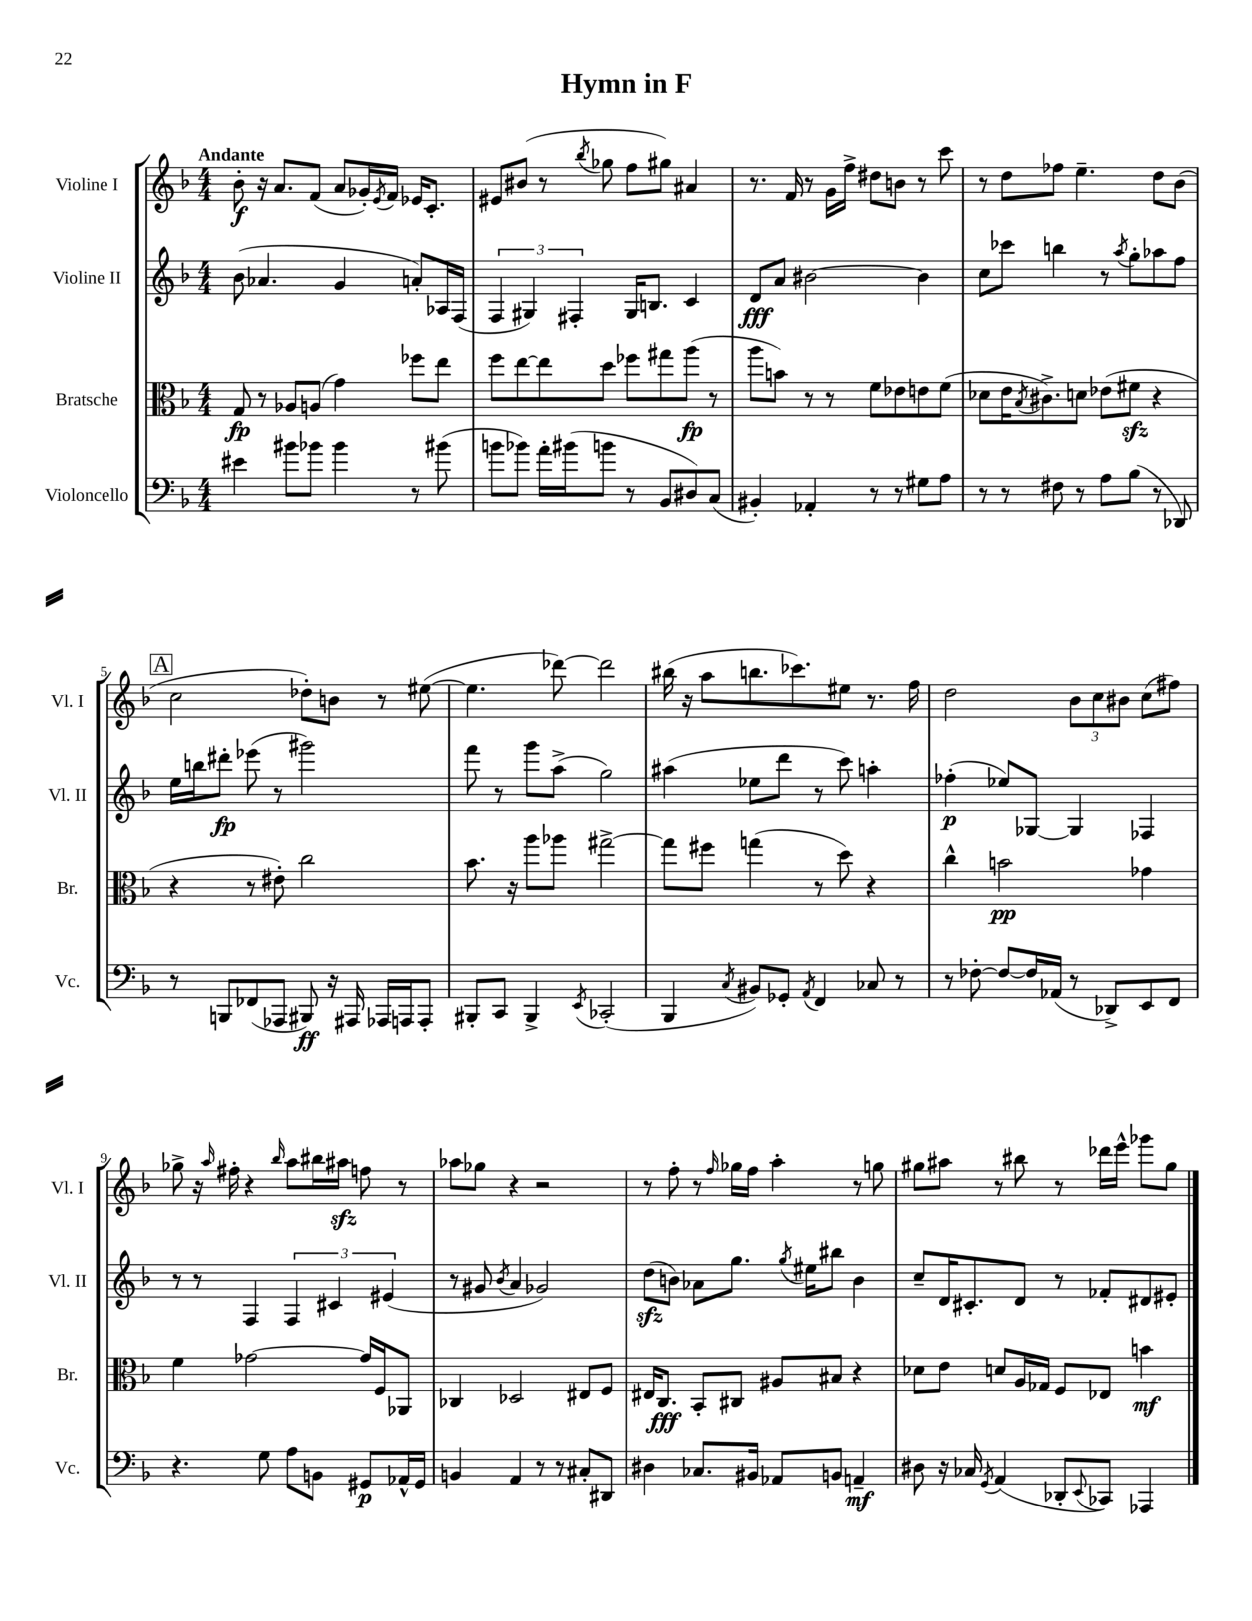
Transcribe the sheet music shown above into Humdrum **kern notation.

**kern	**dynam	**kern	**dynam	**kern	**dynam	**kern	**dynam
*part4	*part4	*part3	*part3	*part2	*part2	*part1	*part1
*staff4	*staff4	*staff3	*staff3	*staff2	*staff2	*staff1	*staff1
*I"Violoncello	*	*I"Bratsche	*	*I"Violine II	*	*I"Violine I	*
*I'Vc.	*	*I'Br.	*	*I'Vl. II	*	*I'Vl. I	*
*clefF4	*	*clefC3	*	*clefG2	*	*clefG2	*
*k[b-]	*	*k[b-]	*	*k[b-]	*	*k[b-]	*
*M4/4	*	*M4/4	*	*M4/4	*	*M4/4	*
=1	=1	=1	=1	=1	=1	=1	=1
!	!	!	!	!	!	!LO:TX:a:B:t=Andante	!
4e#X\	.	8G/	fp	(8b-\	.	8b-'\	f
.	.	8r	.	4.a-X/	.	16r	.
.	.	.	.	.	.	8.a/L	.
8b#X\L	.	8A-X/L	.	.	.	.	.
8b-X\J	.	(8An/J	.	.	.	(8f/J	.
4b-\	.	4g\)	.	4g/	.	8a/L	.
.	.	.	.	.	.	16g-X'/L)	.
.	.	.	.	.	.	8qe/	.
.	.	.	.	.	.	16f/JJ	.
8r	.	8ff-X\L	.	8an'/L)	.	16e-X/KL	.
.	.	.	.	.	.	8.c'/J	.
(8b#X\	.	8ee\J	.	16A-X/L	.	.	.
.	.	.	.	(16F/JJ	.	.	.
=2	=2	=2	=2	=2	=2	=2	=2
8bn\L	.	8ff\L	.	6F/	.	8e#X/L	.
8b-X\J)	.	[8ee\	.	.	.	(8b#X/J	.
.	.	.	.	6G#X/)	.	.	.
16a'\LL	.	8ee\]	.	.	.	8r	.
(16b#X\J	.	.	.	.	.	.	.
.	.	.	.	6F#X'/	.	.	.
.	.	.	.	.	.	8qbb-/	.
8bn\J	.	8dd\J	.	.	.	8gg-X\	.
8r	.	8ff-X\L	.	16G#/KL	.	8ff\L	.
.	.	.	.	8.Bn/J	.	.	.
8BB-/L	.	8gg#X\	.	.	.	8gg#X\J)	.
8D#X/)	.	(8aa\J	fp	4c/	.	4a#X/	.
(8C/J	.	8r	.	.	.	.	.
=3	=3	=3	=3	=3	=3	=3	=3
4BB#X'/)	.	8aa\L	.	8d/L	fff	8.r	.
.	.	8bn\J)	.	8a/J	.	.	.
.	.	.	.	.	.	16f/	.
4AA-X'/	.	8r	.	[2b#X\	.	8r	.
.	.	8r	.	.	.	16g\LL	.
.	.	.	.	.	.	16ff^\JJ	.
8r	.	8f\L	.	.	.	8dd#X\L	.
8r	.	8e-X\	.	.	.	8bn\J	.
8G#X\L	.	8en\	.	4b#\]	.	8r	.
8A\J	.	(8f\J	.	.	.	8ccc\	.
=4	=4	=4	=4	=4	=4	=4	=4
8r	.	8d-X\L	.	8cc\L	.	8r	.
8r	.	16e\K	.	8ccc-X\J	.	8dd\L	.
.	.	8qB-/	.	.	.	.	.
.	.	8.c#X^\)	.	.	.	.	.
8F#X\	.	.	.	4bbn\	.	8ff-X\J	.
8r	.	8dn\J	.	.	.	4.ee~\	.
8A\L	.	(8e-X\L	.	8r	.	.	.
.	.	.	.	8qaa/	.	.	.
(8B-\J	.	8f#Xzz\J	.	8gg'\L	.	.	.
8r	.	4r	.	8aa-X\	.	8dd\L	.
8DD-X/)	.	.	.	8ff\J	.	(8b-\J	.
!!LO:LB:g=z
!!LO:REH:place=s1:t=A
=5	=5	=5	=5	=5	=5	=5	=5
8r	.	4r	.	16ee\LL	.	2cc\	.
.	.	.	.	16bbn\J	.	.	.
8BBBn/L	.	.	.	8ddd#X'\J	fp	.	.
(8FF-X/	.	8r	.	(8eee-X\	.	.	.
8AAA-X/J	.	8e#X'\)	.	8r	.	.	.
8BBB#X/)	ff	2cc\	.	2ggg#X\)	.	8dd-X'\L)	.
16r	.	.	.	.	.	8bn\J	.
16AAA#X/	.	.	.	.	.	.	.
16AAA-X/LL	.	.	.	.	.	8r	.
16AAAn/J	.	.	.	.	.	.	.
8AAA'/J	.	.	.	.	.	([8ee#X\	.
=6	=6	=6	=6	=6	=6	=6	=6
8BBB#X'/L	.	8.b-\	.	8fff\	.	4.ee#\]	.
8CC/J	.	.	.	8r	.	.	.
.	.	16r	.	.	.	.	.
4BBB#^/	.	8aa\L	.	8ggg\L	.	.	.
.	.	8aa-X\J	.	(8aa^\J	.	[8ddd-X\)	.
8qEE/	.	.	.	.	.	.	.
(2CC-X'/	.	[2gg#X^\	.	2gg\)	.	2ddd-\]	.
=7	=7	=7	=7	=7	=7	=7	=7
4BBB-/	.	8gg#\L]	.	(4aa#X\	.	(16bb#X\	.
.	.	.	.	.	.	16r	.
.	.	8ff#X\J	.	.	.	8aa\L	.
8qC/	.	.	.	.	.	.	.
8BB#X/L)	.	(4ggn\	.	8ee-X\L	.	8.bbn\	.
8GG-X'/J	.	.	.	8ddd\J	.	.	.
.	.	.	.	.	.	8.ccc-X\)	.
8qAA/	.	.	.	.	.	.	.
4FF/	.	8r	.	8r	.	.	.
.	.	8dd\)	.	8ccc\)	.	8ee#X\J	.
8C-X/	.	4r	.	4aan'\	.	8.r	.
8r	.	.	.	.	.	.	.
.	.	.	.	.	.	16ff\	.
=8	=8	=8	=8	=8	=8	=8	=8
8r	.	4cc^^\	.	(4ff-X'\	p	2dd\	.
[8F-X'\	.	.	.	.	.	.	.
8F-/L_	.	2bn\	pp	8ee-X/L)	.	.	.
16F-/L]	.	.	.	[8G-X/J	.	.	.
(16AA-X/JJ	.	.	.	.	.	.	.
8r	.	.	.	4G-/]	.	12b-\L	.
.	.	.	.	.	.	12cc\	.
8DD-X^/L)	.	.	.	.	.	.	.
.	.	.	.	.	.	12b#X\J	.
8EE/	.	4g-X\	.	4F-X/	.	(8cc\L	.
8FF/J	.	.	.	.	.	8ff#X\J)	.
!!LO:LB:g=z
=9	=9	=9	=9	=9	=9	=9	=9
4.r	.	4f\	.	8r	.	8gg-X^\	.
.	.	.	.	8r	.	16r	.
.	.	.	.	.	.	16qqaa/	.
.	.	.	.	.	.	16ff#X'\	.
.	.	[2g-X\	.	4F/	.	4r	.
8G\	.	.	.	.	.	.	.
.	.	.	.	.	.	16qqbb-/	.
8A\L	.	.	.	6F/	.	8aa\L	.
8BBn\J	.	.	.	.	.	16bb#X\L	.
.	.	.	.	6c#X/	.	.	.
.	.	.	.	.	.	16aa#Xzz\JJ	.
8GG#X/L	p	16g-/LL]	.	.	.	8ffn\	.
.	.	16F/J	.	.	.	.	.
.	.	.	.	(6e#X/	.	.	.
16AA-X^^/L	.	8AA-X/J	.	.	.	8r	.
16GG#/JJ	.	.	.	.	.	.	.
=10	=10	=10	=10	=10	=10	=10	=10
4BBn/	.	4C-X/	.	8r	.	8aa-X\L	.
.	.	.	.	8g#X/	.	8gg-X\J	.
.	.	.	.	8qb-/	.	.	.
4AA/	.	2D-X/	.	4a/	.	4r	.
8r	.	.	.	2g-X/)	.	2r	.
8r	.	.	.	.	.	.	.
8C#X'/L	.	8E#X/L	.	.	.	.	.
8DD#X/J	.	8F/J	.	.	.	.	.
=11	=11	=11	=11	=11	=11	=11	=11
4D#X\	.	16E#X/KL	.	(8ddzz\L	.	8r	.
.	.	8.C/J	fff	.	.	.	.
.	.	.	.	8bn\J)	.	8ff'\	.
8.C-X/L	.	8BB-'/L	.	8a-X\L	.	8r	.
.	.	.	.	.	.	16qqff/	.
.	.	8C#X/J	.	8.gg\J	.	16gg-X\LL	.
16BB#X/Jk	.	.	.	.	.	16ff\JJ	.
8AA-X/L	.	8A#X/L	.	.	.	4aa'\	.
.	.	.	.	8qgg/	.	.	.
.	.	.	.	16ee#X\KL	.	.	.
8BBn/J	.	8B#X/J	.	8bb#X\J	.	.	.
4AAn~/	mf	4r	.	4b\	.	8r	.
.	.	.	.	.	.	8ggn\	.
=12	=12	=12	=12	=12	=12	=12	=12
8D#X\	.	8d-X\L	.	8cc~/L	.	8gg#X\L	.
16r	.	8e\J	.	16d/K	.	8aa#X\J	.
16C-X/	.	.	.	8.c#X'/	.	.	.
8qGG/	.	.	.	.	.	.	.
(4AA/	.	8dn/L	.	.	.	8r	.
.	.	16A/L	.	8d/J	.	8bb#X\	.
.	.	16G-X/JJ	.	.	.	.	.
8DD-X'/L	.	8F/L	.	8r	.	8r	.
8qqEE/	.	.	.	.	.	.	.
8CC-X/J)	.	8E-X/J	.	8f-X'/L	.	16ddd-X\LL	.
.	.	.	.	.	.	16eee^^\JJ	.
4AAA-X/	.	4bn\	mf	8d#X/	.	8ggg-X\L	.
.	.	.	.	8e#X'/J	.	8gg#\J	.
==	==	==	==	==	==	==	==
*-	*-	*-	*-	*-	*-	*-	*-
